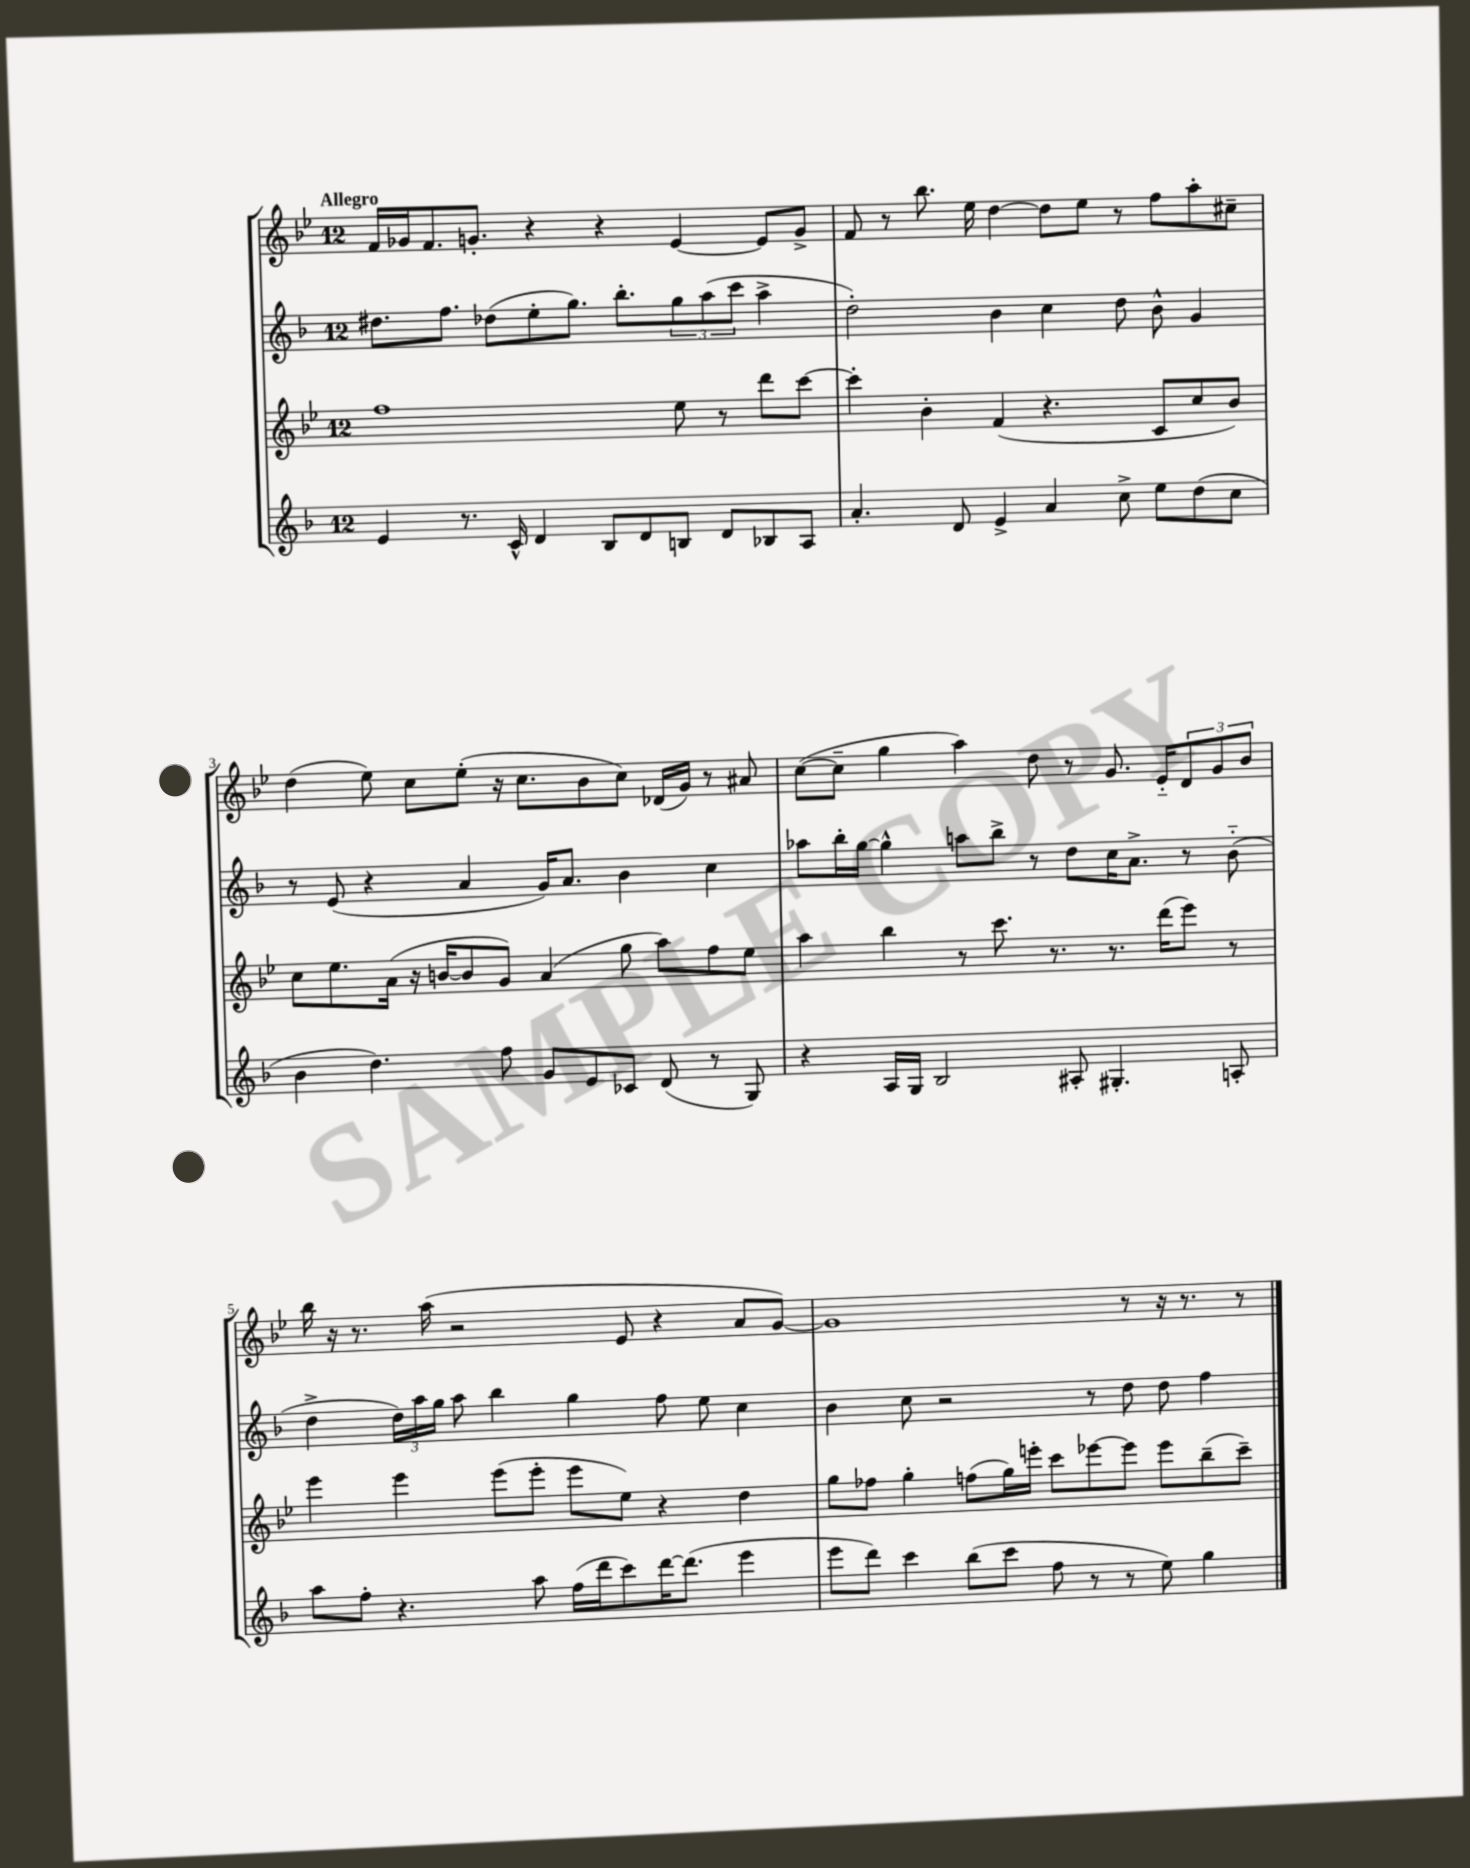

**kern	**kern	**kern	**kern
*staff4	*staff3	*staff2	*staff1
*clefG2	*clefG2	*clefG2	*clefG2
*k[b-]	*k[b-e-]	*k[b-]	*k[b-e-]
*M12/8	*M12/8	*M12/8	*M12/8
4e	1ff	8.dd#	16f
.	.	.	16g-
.	.	.	8.f
.	.	8.ff	.
8.r	.	.	.
.	.	.	8.g'
.	.	(8dd-	.
16c^^	.	.	.
4d	.	8ee'	4r
.	.	8.gg)	.
8B-	.	.	4r
.	.	8.bb-'	.
8d	.	.	.
8B	8ee-	12gg	[4e-
.	.	(12aa	.
8d	8r	.	.
.	.	12ccc	.
8B-	8ddd	4aa^	8e-]
8A	[8ccc	.	8g^
=	=	=	=
4.a'	4ccc']	2dd')	8f
.	.	.	8r
.	4b-'	.	8.bb-
8d	.	.	.
.	.	.	16ee-
4e^	(4f	4b-	[4dd
4a	4.r	4cc	8dd]
.	.	.	8ee-
8cc^	.	8dd	8r
8ee	8c	8b-^^	8ff
(8dd	8cc	4g	8aa'
8cc	8b-)	.	8cc#~
=	=	=	=
4b-	8cc	8r	(4dd
.	8.ee-	(8e	.
4.dd)	.	4r	8ee-)
.	(16a	.	.
.	16r	.	8cc
.	[16b	.	.
.	8b]	4a	(8ee-'
8ff	8g)	.	16r
.	.	.	8.cc
8g	(4a	16g)	.
.	.	8.a	.
8e	.	.	8b-
8c-	8gg	4b-	8cc)
(8d	8aa)	.	(16d-
.	.	.	16g)
8r	8ff	4cc	8r
8G)	8ee-	.	8a#
=	=	=	=
4r	4aa	8aa-	([8cc
.	.	16bb-'	8cc~]
.	.	[16gg	.
16A	4bb-	4gg^^]	4gg
16G	.	.	.
2B-	.	.	.
.	8r	8aa	4aa)
.	8.ccc	8bb-^	.
.	.	8r	8dd
.	8.r	.	.
8A#'	.	8dd	8r
4.G#'	8.r	16cc	8.g
.	.	8.a^	.
.	(16ddd	.	16e-'~
.	8eee-)	8r	12d
.	.	.	12g
8A'	8r	(8b-'~	.
.	.	.	12b-
=	=	=	=
8aa	4eee-	4dd^	16bb-
.	.	.	16r
8ff'	.	.	8.r
4.r	4eee-	24dd)	.
.	.	24aa	.
.	.	.	(16aa
.	.	24gg	.
.	.	8aa	2r
.	(8eee-	4bb-	.
8aa	8eee-'	.	.
(16ff	8eee-	4gg	.
16ddd	.	.	.
8ccc)	8ee-)	.	8e-
[16ddd	4r	8ff	4r
(8.ddd]	.	.	.
.	.	8ee	.
4eee	4dd	4cc	8a
.	.	.	[8g)
=	=	=	=
8eee	8gg	4b-	1g]
8ddd)	8ff-	.	.
4ccc	4gg'	8cc	.
.	.	2r	.
(8bb-	(8ff	.	.
8ccc	16gg)	.	.
.	16eee'	.	.
8ff	8ccc	.	.
8r	[8eee-	8r	.
8r	8eee-]	8dd	8r
8ee)	8eee-	8dd	16r
.	.	.	8.r
4gg	(8bb-~	4ff	.
.	8ccc~)	.	8r
==	==	==	==
*-	*-	*-	*-
